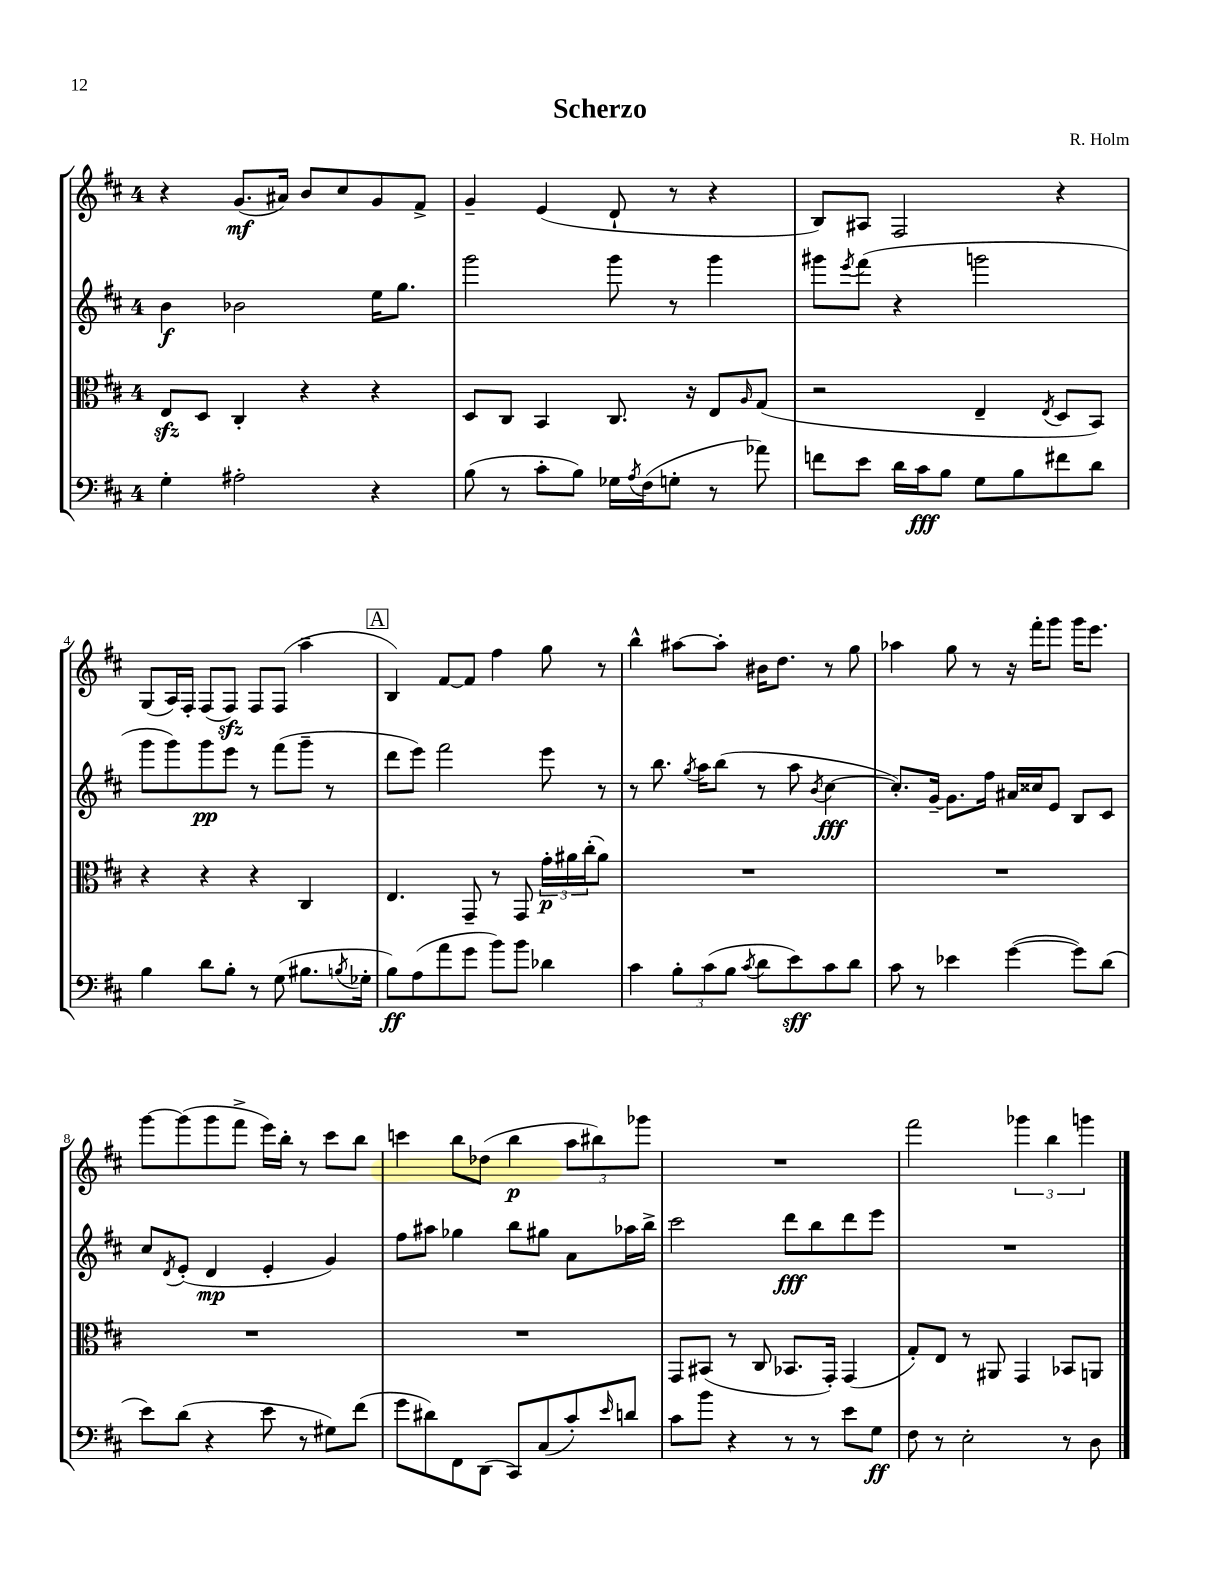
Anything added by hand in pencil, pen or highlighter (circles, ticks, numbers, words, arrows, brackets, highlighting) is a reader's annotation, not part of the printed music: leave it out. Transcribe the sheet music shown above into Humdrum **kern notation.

**kern	**kern	**kern	**kern
*staff4	*staff3	*staff2	*staff1
*clefF4	*clefC3	*clefG2	*clefG2
*k[f#c#]	*k[f#c#]	*k[f#c#]	*k[f#c#]
*M4/4	*M4/4	*M4/4	*M4/4
4G'\	8E/L	4b\	4r
.	8D/J	.	.
2A#'\	4C#'/	2b-\	(8.g/L
.	.	.	16a#/Jk)
.	4r	.	8b/L
.	.	.	8cc#/
4r	4r	16ee\LK	8g/
.	.	8.gg\J	.
.	.	.	8f#^/J
=	=	=	=
(8B\	8D/L	2ggg\	4g~/
8r	8C#/J	.	.
8c#'\L	4BB/	.	(4e/
8B\J)	.	.	.
16G-\LL	8.C#/	8ggg\	8d`/
8qA/	.	.	.
(16F#\J	.	.	.
8G'\J	.	8r	8r
.	16r	.	.
8r	8E/L	4ggg\	4r
.	16qqA/	.	.
8a-\)	(8G/J	.	.
=	=	=	=
8f\L	2r	8ggg#\L	8B/L)
.	.	8qeee/	.
8e\J	.	(8fff#\J	8A#/J
16d\LL	.	4r	2F#/
16c#\J	.	.	.
8B\J	.	.	.
8G\L	4E~/	2ggg\	.
8B\	.	.	.
.	8qE/	.	.
8f#\	8D/L	.	4r
8d\J	8BB/J)	.	.
=	=	=	=
4B\	4r	8ggg\L	(8G/L
.	.	8ggg\)	16A/L)
.	.	.	16F#'/JJ
8d\L	4r	8ggg\	(8F#/L
8B'\J	.	8eee\J	8F#/J)
8r	4r	8r	8F#/L
(8G\	.	(8fff#\L	(8F#/J
8.B#\L	4C#/	8ggg~\J	4aa~\
.	.	8r	.
8qB/	.	.	.
16G-'\Jk	.	.	.
=	=	=	=
8B\L)	4.E/	8ddd\L	4B/)
(8A\	.	8eee\J)	.
8a\	.	2fff#\	[8f#/L
8g\J	8GG~/	.	8f#/]J
8b\L)	8r	.	4ff#\
8b\J	8GG/	.	.
4d-\	24g'\LL	8eee\	8gg\
.	24a#\	.	.
.	(24cc#'\J	.	.
.	8a#\J)	8r	8r
=	=	=	=
4c#\	1r	8r	4bb^^\
.	.	8.bb\	.
12B'\L	.	.	[8aa#\L
.	.	8qgg/	.
.	.	16aa\LK	.
(12c#\	.	.	.
.	.	(8bb\J	8aa#'\]J
12B\J	.	.	.
8qc#/	.	.	.
8d\L	.	8r	16b#\LK
.	.	.	8.dd\J
8e\)	.	8aa\	.
.	.	8qb/	.
8c#\	.	[4cc#\	8r
8d\J	.	.	8gg\
=	=	=	=
8c#\	1r	8.cc#'/]L)	4aa-\
8r	.	.	.
.	.	[16g~/Jk	.
4e-\	.	8.g\]L	8gg\
.	.	.	8r
.	.	16ff#\Jk	.
([4g\	.	16a#/LL	16r
.	.	16cc##/J	16fff#'\LK
.	.	8e/J	8ggg\J
8g\]L)	.	8B/L	16ggg\LK
.	.	.	8.eee\J
(8d\J	.	8c#/J	.
=	=	=	=
8e\L)	1r	8cc#/L	[8ggg\L
.	.	8qd/	.
(8d\J	.	(8e'/J	(8ggg\]
4r	.	4d/	8ggg\
.	.	.	8fff#^\J
8e\	.	4e'/	16eee\LL)
.	.	.	16bb'\JJ
8r	.	.	8r
8G#\L)	.	4g/)	8ccc#\L
(8f#\J	.	.	8bb\J
=	=	=	=
8g\L	1r	8ff#\L	4ccc\
8d#\)	.	8aa#\J	.
8FF#\	.	4gg-\	8bb\L
(8DD\J	.	.	(8dd-\J
8CC#/L)	.	8bb\L	4bb\
(8C#/	.	8gg#\J	.
8c#'/)	.	8a\L	12aa\L
.	.	.	12bb#\)
16qqe/	.	.	.
8d/J	.	16aa-\L	.
.	.	.	12ggg-\J
.	.	16bb^\JJ	.
=	=	=	=
8c#\L	8GG/L	2ccc#\	1r
8b\J	(8BB#/J	.	.
4r	8r	.	.
.	8C#/	.	.
8r	8.BB-/L	8ddd\L	.
8r	.	8bb\	.
.	16GG'/Jk)	.	.
8e\L	(4GG/	8ddd\	.
8G\J	.	8eee\J	.
=	=	=	=
8F#\	8G'/L)	1r	2fff#\
8r	8E/J	.	.
2E'\	8r	.	.
.	8AA#/	.	.
.	4GG/	.	6ggg-\
.	.	.	6bb\
8r	8BB-/L	.	.
.	.	.	6ggg\
8D\	8AA/J	.	.
==	==	==	==
*-	*-	*-	*-
